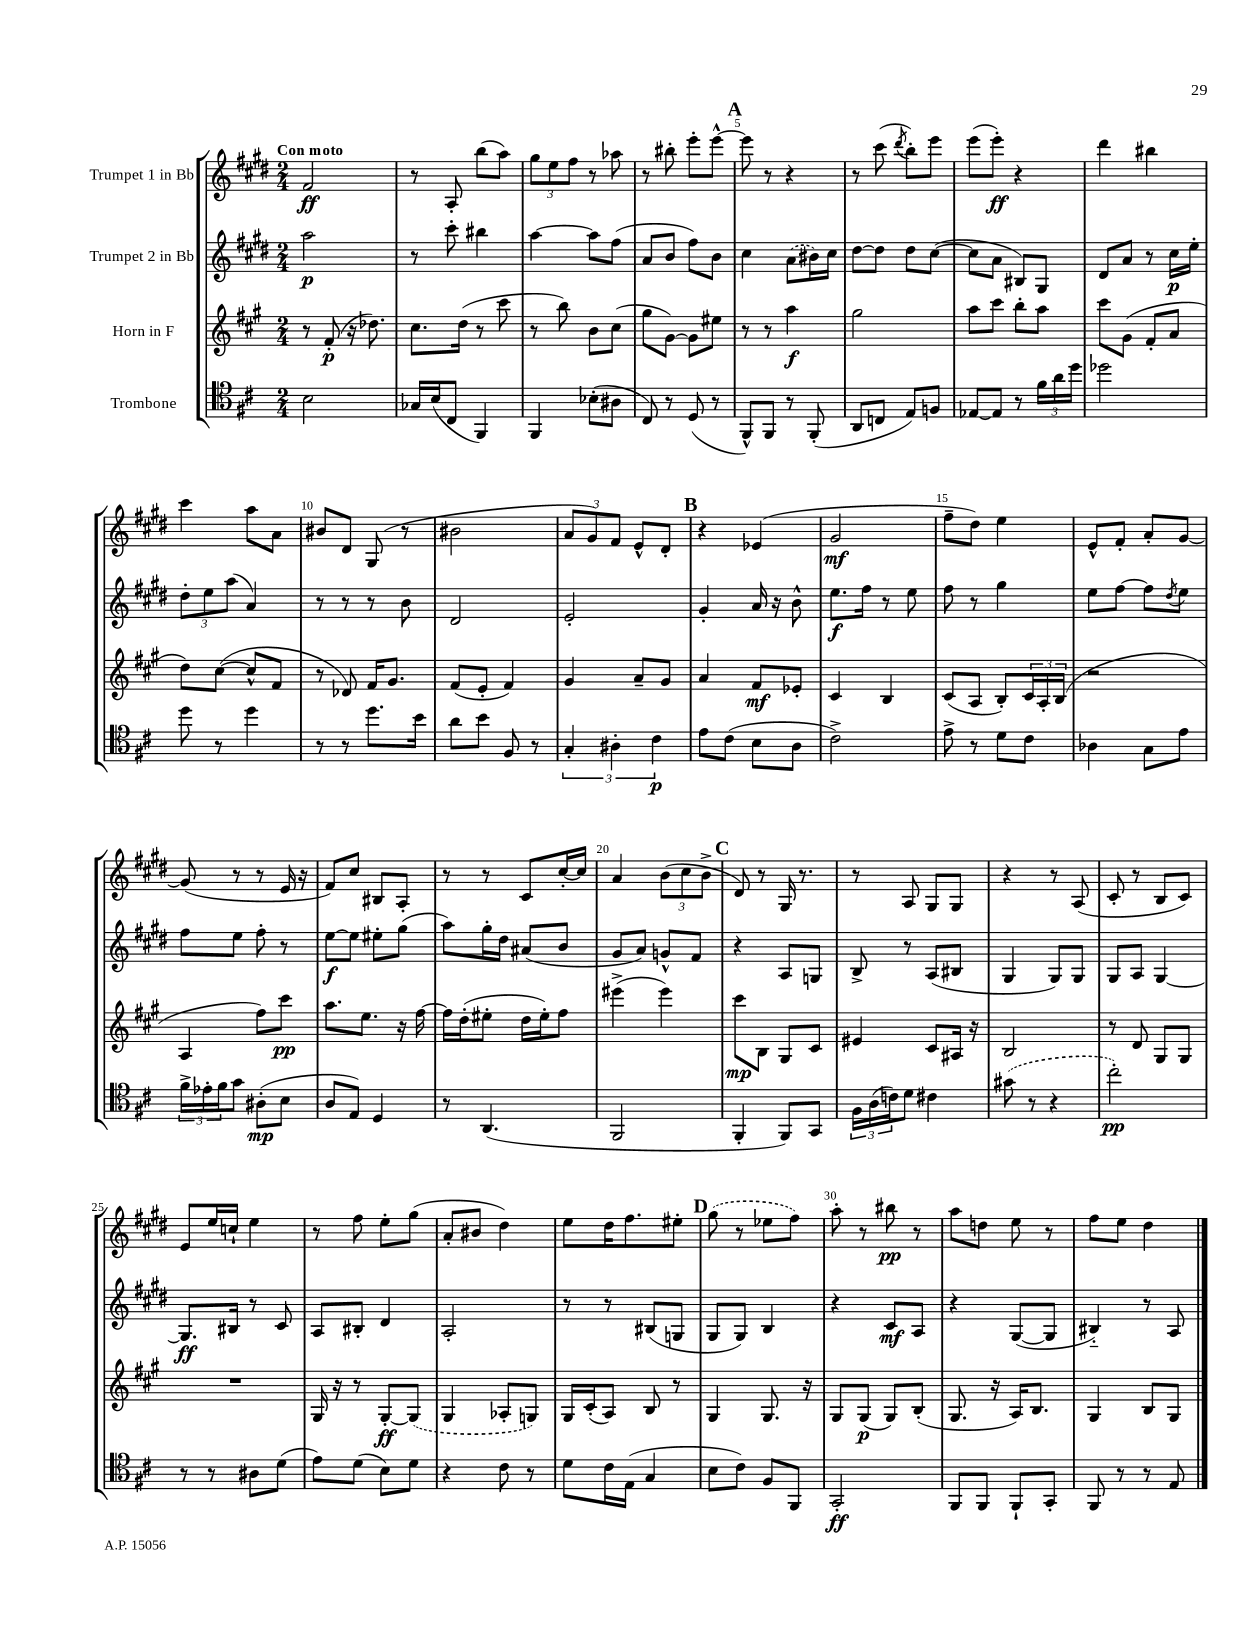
<<
\new StaffGroup <<
\new Staff = "s0" \with { instrumentName = "Trumpet 1 in Bb" } {
    \clef treble \key e \major \numericTimeSignature \time 2/4 \tempo "Con moto"
    fis'2\ff |
    r8 a8-. b''8( a''8) |
    \tuplet 3/2 { gis''8 e''8 fis''8 } r8 aes''8 |
    r8 bis''8-. e'''8-. e'''8~-^ |
    \mark \markup { \bold "A" } e'''8 r8 r4 |
    r8 cis'''8( \acciaccatura { dis'''8 } b''8-.) e'''8 |
    e'''8( e'''8-.\ff) r4 |
    dis'''4 bis''4 |
    cis'''4 a''8 a'8 |
    bis'8 dis'8 gis8( r8 |
    bis'2 |
    \tuplet 3/2 { a'8 gis'8) fis'8 } e'8-^ dis'8-. |
    \mark \markup { \bold "B" } r4 ees'4( |
    gis'2\mf |
    fis''8-- dis''8) e''4 |
    e'8-^ fis'8-. a'8-. gis'8~ |
    gis'8( r8 r8 e'16 r16 |
    fis'8) cis''8 bis8 a8-. |
    r8 r8 cis'8 cis''16~-. cis''16 |
    a'4 \tuplet 3/2 { b'8( cis''8 b'8-> } |
    \mark \markup { \bold "C" } dis'8) r8 gis16 r8. |
    r8 a8 gis8 gis8 |
    r4 r8 a8( |
    cis'8-. r8 b8 cis'8) |
    e'8 e''16 c''16-! e''4 |
    r8 fis''8 e''8-. gis''8( |
    a'8-. bis'8 dis''4) |
    e''8 dis''16 fis''8. eis''8-. |
    \mark \markup { \bold "D" } \once \slurDashed gis''8( r8 ees''8 fis''8) |
    a''8-. r8 bis''8\pp r8 |
    a''8 d''8 e''8 r8 |
    fis''8 e''8 dis''4 \bar "|." |
}
\new Staff = "s1" \with { instrumentName = "Trumpet 2 in Bb" } {
    \clef treble \key e \major \numericTimeSignature \time 2/4
    a''2\p |
    r8 cis'''8-. bis''4 |
    a''4~ a''8 fis''8( |
    a'8 b'8 fis''8) b'8 |
    \mark \markup { \bold "A" } cis''4 \once \slurDashed a'8( bis'16) cis''16 |
    dis''8~ dis''8 dis''8 cis''8~( |
    cis''8 a'8 bis8) gis8 |
    dis'8 a'8 r8 cis''16\p e''16-. |
    \tuplet 3/2 { dis''8-. e''8 a''8( } a'4) |
    r8 r8 r8 b'8 |
    dis'2 |
    e'2-. |
    \mark \markup { \bold "B" } gis'4-. a'16 r16 b'8-^ |
    e''8.\f fis''16 r8 e''8 |
    fis''8 r8 gis''4 |
    e''8 fis''8~ fis''8 \acciaccatura { dis''8 } e''8 |
    fis''8 e''8 fis''8-. r8 |
    e''8~\f e''8 eis''8-. gis''8( |
    a''8) gis''16-. dis''16 ais'8( b'8 |
    gis'8 a'8) g'8-^ fis'8 |
    \mark \markup { \bold "C" } r4 a8 g8 |
    b8-> r8 a8( bis8 |
    gis4 gis8) gis8 |
    gis8 a8 gis4~ |
    gis8.\ff bis16 r8 cis'8 |
    a8 bis8-. dis'4 |
    a2-. |
    r8 r8 bis8( g8 |
    \mark \markup { \bold "D" } gis8 gis8) b4 |
    r4 cis'8\mf a8 |
    r4 gis8~( gis8 |
    bis4-_) r8 a8 \bar "|." |
}
\new Staff = "s2" \with { instrumentName = "Horn in F" } {
    \clef treble \key a \major \numericTimeSignature \time 2/4
    r8 fis'8-.\p( r16 des''8.) |
    cis''8. d''16( r8 cis'''8 |
    r8 b''8) b'8 cis''8( |
    gis''8 gis'8~) gis'8 eis''8 |
    \mark \markup { \bold "A" } r8 r8 a''4\f |
    gis''2 |
    a''8 cis'''8 b''8-. a''8 |
    cis'''8 gis'8( fis'8-. a'8 |
    d''8) cis''8~( cis''8-^ fis'8 |
    r8 des'8) fis'16 gis'8. |
    fis'8( e'8-. fis'4) |
    gis'4 a'8-- gis'8 |
    \mark \markup { \bold "B" } a'4 fis'8\mf ees'8-. |
    cis'4 b4 |
    cis'8( a8 b8-.) \tuplet 3/2 { cis'16 a16-. b16( } |
    r2 |
    a4 fis''8) cis'''8\pp |
    a''8. e''8. r16 fis''16~ |
    fis''16 d''16-.( eis''8-. d''16 eis''16-.) fis''8 |
    eis'''4->( eis'''4) |
    \mark \markup { \bold "C" } cis'''8\mp b8 gis8 cis'8 |
    eis'4 cis'8 ais16 r16 |
    b2 |
    r8 d'8 gis8 gis8 |
    R2 |
    gis16 r16 r8 gis8~-.\ff \once \slurDashed gis8( |
    gis4 aes8-. g8) |
    gis16 cis'16-.( a8) b8 r8 |
    \mark \markup { \bold "D" } gis4 gis8. r16 |
    gis8 gis8\p( gis8) b8-.( |
    gis8. r16 a16) b8. |
    gis4 b8 gis8 \bar "|." |
}
\new Staff = "s3" \with { instrumentName = "Trombone" } {
    \clef tenor \key d \major \numericTimeSignature \time 2/4
    b2 |
    ges16 b16( cis8 fis,4) |
    fis,4 bes8-.( ais8 |
    cis8) r8 d8( r8 |
    \mark \markup { \bold "A" } fis,8-^) fis,8 r8 fis,8-.( |
    a,8 c8 e8) f8 |
    ees8~ ees8 r8 \tuplet 3/2 { fis'16 a'16 d''16 } |
    des''2 |
    d''8 r8 d''4 |
    r8 r8 d''8. b'16 |
    a'8 b'8 fis8 r8 |
    \tuplet 3/2 { g4-. ais4-. cis'4\p } |
    \mark \markup { \bold "B" } e'8 cis'8( b8 a8 |
    cis'2->) |
    e'8-> r8 d'8 cis'8 |
    aes4 g8 e'8 |
    \tuplet 3/2 { fis'16-> ees'16-. fis'16 } g'8 ais8-.\mp( b8 |
    a8 e8) d4 |
    r8 a,4.( |
    fis,2 |
    \mark \markup { \bold "C" } fis,4-. fis,8) g,8 |
    \tuplet 3/2 { fis16 a16( c'16) } d'8 cis'4 |
    \once \slurDashed gis'8( r8 r4 |
    cis''2-.\pp) |
    r8 r8 ais8 d'8( |
    e'8) d'8( b8) d'8 |
    r4 cis'8 r8 |
    d'8 cis'16 e16( g4 |
    \mark \markup { \bold "D" } b8 cis'8) fis8 fis,8 |
    g,2-.\ff |
    fis,8 fis,8 fis,8-! g,8-. |
    fis,8 r8 r8 e8 \bar "|." |
}
>>
>>
\layout { \context { \Score \override BarNumber.break-visibility = ##(#f #t #t) barNumberVisibility = #(every-nth-bar-number-visible 5) } }
